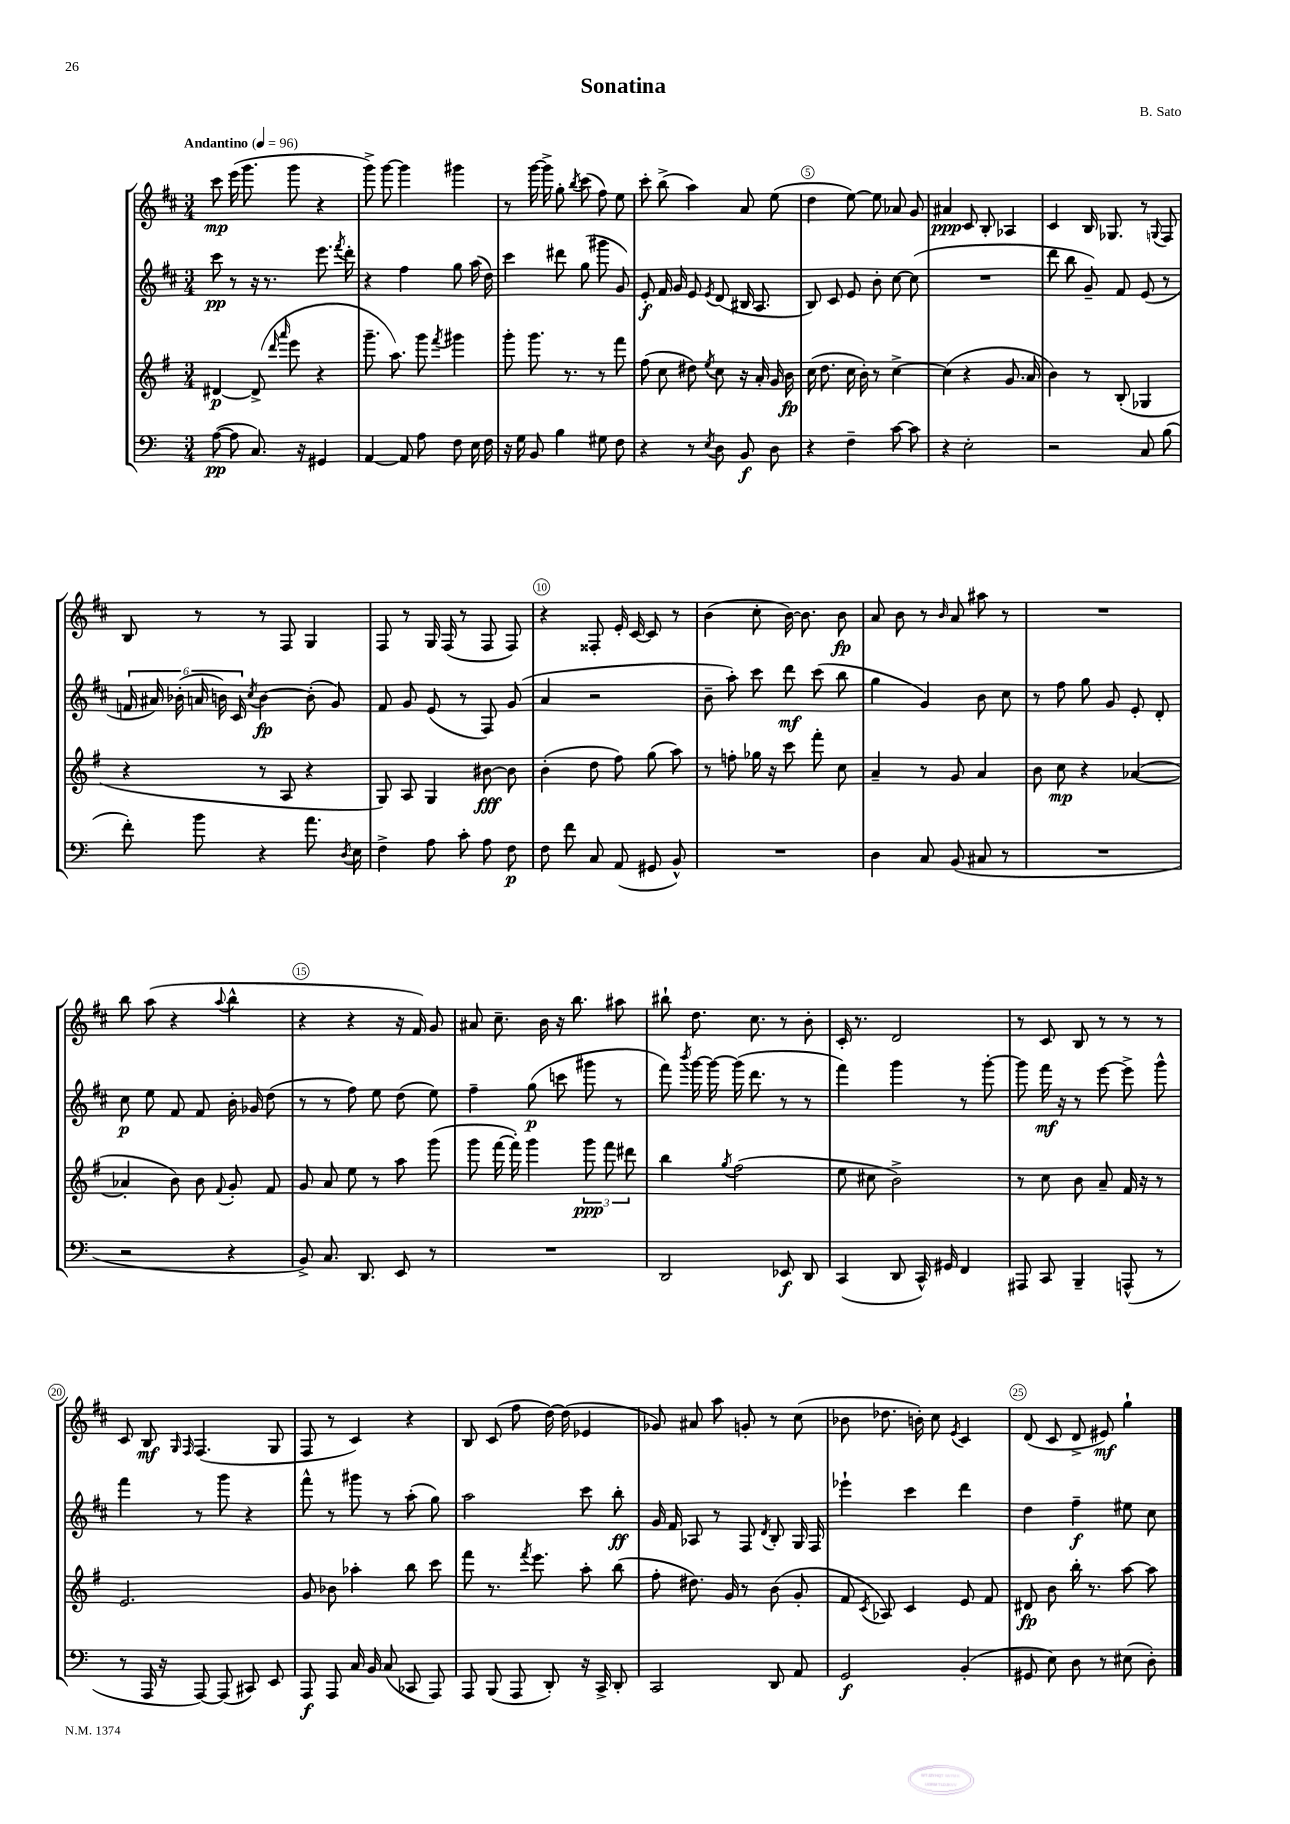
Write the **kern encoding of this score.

**kern	**dynam	**kern	**dynam	**kern	**dynam	**kern	**dynam
*part4	*part4	*part3	*part3	*part2	*part2	*part1	*part1
*staff4	*staff4	*staff3	*staff3	*staff2	*staff2	*staff1	*staff1
*clefF4	*	*clefG2	*	*clefG2	*	*clefG2	*
*k[]	*	*k[f#]	*	*k[f#c#]	*	*k[f#c#]	*
*M3/4	*	*M3/4	*	*M3/4	*	*M3/4	*
*MM96	*	*MM96	*	*MM96	*	*MM96	*
=1	=1	=1	=1	=1	=1	=1	=1
!	!	!	!	!	!	!LO:TX:a:B:t=Andantino	!
([8A\	pp	[4d#X/	p	8ccc#\	pp	8ccc#\	mp
8A\]	.	.	.	8r	.	(16eee\	.
.	.	.	.	.	.	8.ggg\	.
8.C/)	.	(8d#^/]	.	16r	.	.	.
.	.	.	.	8.r	.	.	.
.	.	16qqddd/	.	.	.	.	.
.	.	16qqaaa/	.	.	.	.	.
.	.	8eee\	.	.	.	8ggg\	.
16r	.	.	.	.	.	.	.
4GG#X/	.	4r	.	8.eee\	.	4r	.
.	.	.	.	8qfff#/	.	.	.
.	.	.	.	16ddd'\	.	.	.
=2	=2	=2	=2	=2	=2	=2	=2
[4AA/	.	8.ggg~\	.	4r	.	8ggg^\)	.
.	.	.	.	.	.	[8ggg\	.
.	.	8.aa\)	.	.	.	.	.
8AA/]	.	.	.	4ff#\	.	4ggg\]	.
8A\	.	8ggg\	.	.	.	.	.
.	.	8qfff#/	.	.	.	.	.
8F\	.	4ggg#X\	.	8gg\	.	4ggg#X\	.
16E\	.	.	.	(16aa\	.	.	.
16F\	.	.	.	16dd\)	.	.	.
=3	=3	=3	=3	=3	=3	=3	=3
16r	.	8ggg'\	.	4ccc#\	.	8r	.
16G\	.	.	.	.	.	.	.
8BB/	.	8.ggg\	.	.	.	[16ggg\	.
.	.	.	.	.	.	16ggg^\]	.
4B\	.	.	.	8ddd#X\	.	8gg'\	.
.	.	8.r	.	.	.	.	.
.	.	.	.	.	.	8qbb/	.
.	.	.	.	(8gg\	.	(8ccc#\	.
8G#X\	.	8r	.	8ggg#X\	.	8ff#\)	.
8F\	.	8fff#\	.	8g/)	.	8ee\	.
=4	=4	=4	=4	=4	=4	=4	=4
4r	.	(8ff#\	.	8e'/	f	8ccc#'\	.
.	.	8cc\	.	16f#/	.	(8bb^\	.
.	.	.	.	16g/	.	.	.
8r	.	8dd#X\)	.	8e/	.	4aa\)	.
8qE/	.	8qee/	.	8qe/	.	.	.
8D\	.	8cc\	.	(8d/	.	.	.
8BB/	f	16r	.	16B#X/	.	8a/	.
.	.	16a'/	.	8.A/	.	.	.
8D\	.	16g/	.	.	.	(8ee\	.
.	.	16b\	fp	.	.	.	.
=5	=5	=5	=5	=5	=5	=5	=5
4r	.	(16cc\	.	8B/)	.	4dd\	.
.	.	8.dd\	.	.	.	.	.
.	.	.	.	8c#/	.	.	.
4F~\	.	16cc\	.	8e/	.	[8ee\)	.
.	.	16b'\)	.	.	.	.	.
.	.	8r	.	8b'\	.	8ee\]	.
[8c\	.	[4cc^\	.	[8cc#\	.	8a-X/	.
8c\]	.	.	.	(8cc#\]	.	8g/	.
=6	=6	=6	=6	=6	=6	=6	=6
4r	.	(4cc\]	.	2.r	.	4a#X/	ppp
2E'\	.	4r	.	.	.	8c#/	.
.	.	.	.	.	.	8B'/	.
.	.	8.g/	.	.	.	4A-X/	.
.	.	16a/	.	.	.	.	.
=7	=7	=7	=7	=7	=7	=7	=7
2r	.	4b\)	.	8ddd\	.	4c#/	.
.	.	.	.	8bb\	.	.	.
.	.	8r	.	8g~/)	.	16B/	.
.	.	.	.	.	.	8.G-X/	.
.	.	(8B'/	.	8f#/	.	.	.
8C/	.	4G-X/	.	(8e/	.	8r	.
.	.	.	.	.	.	8qqGn/	.
(8B\	.	.	.	8r	.	8F#/	.
!!LO:LB:g=z
=8	=8	=8	=8	=8	=8	=8	=8
8f'\)	.	4r	.	24fn/	.	8B/	.
.	.	.	.	24a#X/)	.	.	.
.	.	.	.	(24b-X'\	.	.	.
8b\	.	.	.	24an/	.	8r	.
.	.	.	.	24bn\)	.	.	.
.	.	.	.	24c#/	.	.	.
.	.	.	.	8qcc#/	.	.	.
4r	.	8r	.	[4b\	fp	8r	.
.	.	8A/	.	.	.	8F#/	.
8.a\	.	4r	.	(8b'\]	.	4G/	.
.	.	.	.	8g/)	.	.	.
8qD/	.	.	.	.	.	.	.
16E\	.	.	.	.	.	.	.
=9	=9	=9	=9	=9	=9	=9	=9
4F^\	.	8G/)	.	8f#/	.	8F#/	.
.	.	8A/	.	8g/	.	8r	.
8A\	.	4G/	.	(8e/	.	16G/	.
.	.	.	.	.	.	(16F#/	.
8c'\	.	.	.	8r	.	8r	.
8A\	.	[8b#X\	fff	8F#/)	.	8F#/	.
8F\	p	8b#\]	.	(8g/	.	8F#/)	.
=10	=10	=10	=10	=10	=10	=10	=10
8F\	.	(4b'\	.	4a/	.	4r	.
8f\	.	.	.	.	.	.	.
8C/	.	8dd\	.	2r	.	8F##X'/	.
(8AA/	.	8ff#\)	.	.	.	16e'/	.
.	.	.	.	.	.	[16c#/	.
8GG#X/	.	(8gg\	.	.	.	8c#/]	.
8BB^^/)	.	8aa\)	.	.	.	8r	.
=11	=11	=11	=11	=11	=11	=11	=11
2.r	.	8r	.	8b~\	.	(4b\	.
.	.	8ffn'\	.	8aa'\)	.	.	.
.	.	16gg-X\	.	8ccc#\	.	8cc#'\	.
.	.	16r	.	.	.	.	.
.	.	8ccc\	.	8ddd\	mf	[16b\)	.
.	.	.	.	.	.	8.b\]	.
.	.	8fff#'\	.	(8ccc#\	.	.	.
.	.	8cc\	.	8bb\	.	8b\	fp
=12	=12	=12	=12	=12	=12	=12	=12
4D\	.	4a~/	.	4gg\	.	8a/	.
.	.	.	.	.	.	8b\	.
8C/	.	8r	.	4g/)	.	8r	.
.	.	.	.	.	.	16qqb/	.
(8BB/	.	8g/	.	.	.	8a/	.
8C#X/	.	4a/	.	8b\	.	8aa#X\	.
8r	.	.	.	8cc#\	.	8r	.
=13	=13	=13	=13	=13	=13	=13	=13
2.r	.	8b\	.	8r	.	2.r	.
.	.	8cc\	mp	8ff#\	.	.	.
.	.	4r	.	8gg\	.	.	.
.	.	.	.	8g/	.	.	.
.	.	([4a-X/	.	8e'/	.	.	.
.	.	.	.	8d'/	.	.	.
!!LO:LB:g=z
=14	=14	=14	=14	=14	=14	=14	=14
2r	.	4a-X'/]	.	8cc#\	p	8bb\	.
.	.	.	.	8ee\	.	(8aa\	.
.	.	8b\)	.	8f#/	.	4r	.
.	.	8b\	.	8f#/	.	.	.
.	.	8qqf#/	.	.	.	8qqaa/	.
4r	.	8g'/	.	16b'\	.	4bb^^\	.
.	.	.	.	16g-X/	.	.	.
.	.	8f#/	.	(8dd\	.	.	.
=15	=15	=15	=15	=15	=15	=15	=15
8BB^/)	.	8g/	.	8r	.	4r	.
8.C/	.	8a/	.	8r	.	.	.
.	.	8ee\	.	8ff#\)	.	4r	.
8.DD/	.	.	.	.	.	.	.
.	.	8r	.	8ee\	.	.	.
8EE/	.	8aa\	.	(8dd\	.	16r	.
.	.	.	.	.	.	16f#/)	.
8r	.	(8ggg\	.	8ee\)	.	8g/	.
=16	=16	=16	=16	=16	=16	=16	=16
2.r	.	8ggg\	.	4ff#~\	.	8a#X/	.
.	.	[16fff#\	.	.	.	8.cc#~\	.
.	.	16fff#'\])	.	.	.	.	.
.	.	4ggg\	.	(8gg\	p	.	.
.	.	.	.	.	.	16b\	.
.	.	.	.	8cccn\	.	16r	.
.	.	.	.	.	.	8.bb\	.
.	.	12ggg\	ppp	8ggg#X\	.	.	.
.	.	12fff#\	.	.	.	.	.
.	.	.	.	8r	.	8aa#X\	.
.	.	12ddd#X\	.	.	.	.	.
=17	=17	=17	=17	=17	=17	=17	=17
2DD/	.	4bb\	.	8fff#\)	.	8bb#X`\	.
.	.	.	.	8qbbb/	.	.	.
.	.	.	.	[16ggg\	.	8.dd\	.
.	.	.	.	16ggg\_	.	.	.
.	.	8qgg/	.	.	.	.	.
.	.	(2ff#\	.	(16ggg\]	.	.	.
.	.	.	.	8.ddd\	.	8.cc#\	.
8EE-X/	f	.	.	8r	.	8r	.
8DD/	.	.	.	8r	.	8b'\	.
=18	=18	=18	=18	=18	=18	=18	=18
(4CC/	.	8ee\	.	4fff#\)	.	16c#'/	.
.	.	.	.	.	.	8.r	.
.	.	8cc#X\	.	.	.	.	.
8DD/	.	2b^\)	.	4ggg\	.	2d/	.
16CC^^/)	.	.	.	.	.	.	.
16GG#X/	.	.	.	.	.	.	.
4FF/	.	.	.	8r	.	.	.
.	.	.	.	[8ggg'\	.	.	.
=19	=19	=19	=19	=19	=19	=19	=19
8AAA#X/	.	8r	.	8ggg\]	.	8r	.
8CC/	.	8cc\	.	16fff#\	mf	8c#/	.
.	.	.	.	16r	.	.	.
4BBB~/	.	8b\	.	8r	.	8B/	.
.	.	8a~/	.	[8eee\	.	8r	.
(8AAAn^^/	.	16f#/	.	8eee^\]	.	8r	.
.	.	16r	.	.	.	.	.
8r	.	8r	.	8ggg^^\	.	8r	.
!!LO:LB:g=z
=20	=20	=20	=20	=20	=20	=20	=20
8r	.	2.e/	.	4fff#\	.	8c#/	.
16AAA/	.	.	.	.	.	8B/	mf
16r	.	.	.	.	.	.	.
.	.	.	.	.	.	16qqG/	.
.	.	.	.	.	.	16qqF#/	.
[8AAA/)	.	.	.	8r	.	(4.F#/	.
(8AAA/]	.	.	.	8ggg\	.	.	.
8CC#X/)	.	.	.	4r	.	.	.
8EE/	.	.	.	.	.	8G/	.
=21	=21	=21	=21	=21	=21	=21	=21
8AAA/	f	8g/	.	8fff#^^\	.	8F#/	.
8AAA/	.	8b-X\	.	8r	.	8r	.
16C/	.	4aa-X'\	.	8ggg#X\	.	4c#/)	.
16BB/	.	.	.	.	.	.	.
(8C/	.	.	.	8r	.	.	.
8CC-X/	.	8bb\	.	(8aa'\	.	4r	.
8AAA/)	.	8ccc\	.	8gg\)	.	.	.
=22	=22	=22	=22	=22	=22	=22	=22
8AAA/	.	8fff#\	.	2aa\	.	8B/	.
(8BBB/	.	8.r	.	.	.	(8c#/	.
8AAA/	.	.	.	.	.	8ff#\	.
.	.	8qfff#/	.	.	.	.	.
.	.	8.eee\	.	.	.	.	.
8DD'/)	.	.	.	.	.	[16dd\)	.
.	.	.	.	.	.	(16dd\]	.
16r	.	8aa'\	.	8ccc#\	.	4e-X/	.
16CC^/	.	.	.	.	.	.	.
8DD'/	.	(8bb\	.	8bb'\	ff	.	.
=23	=23	=23	=23	=23	=23	=23	=23
2CC/	.	8ff#'\	.	16g/	.	8g-X/)	.
.	.	.	.	16f#/	.	.	.
.	.	8.dd#X\)	.	8A-X/	.	8a#X/	.
.	.	.	.	8r	.	8aa\	.
.	.	16g/	.	.	.	.	.
.	.	8r	.	8F#/	.	8gn'/	.
.	.	.	.	8qd/	.	.	.
8DD/	.	(8b\	.	8B'/	.	8r	.
8AA/	.	8g'/	.	16G/	.	(8cc#\	.
.	.	.	.	16F#/	.	.	.
=24	=24	=24	=24	=24	=24	=24	=24
2GG/	f	8f#/	.	4eee-X`\	.	8b-X\	.
.	.	8qc/	.	.	.	.	.
.	.	8A-X/)	.	.	.	8.dd-X\	.
.	.	4c/	.	4ccc#\	.	.	.
.	.	.	.	.	.	16bn'\)	.
.	.	.	.	.	.	8cc#\	.
.	.	.	.	.	.	8qe/	.
(4BB'/	.	8e/	.	4ddd\	.	4c#/	.
.	.	8f#/	.	.	.	.	.
=25	=25	=25	=25	=25	=25	=25	=25
8GG#X/	.	8d#X/	fp	4dd\	.	(8d/	.
8E\)	.	8b\	.	.	.	8c#/	.
8D\	.	16bb'\	.	4ff#~\	f	8d^/	.
.	.	8.r	.	.	.	.	.
8r	.	.	.	.	.	8e#X/)	mf
(8E#X\	.	[8aa\	.	8ee#X\	.	4gg`\	.
8D'\)	.	8aa\]	.	8cc#\	.	.	.
==	==	==	==	==	==	==	==
*-	*-	*-	*-	*-	*-	*-	*-
